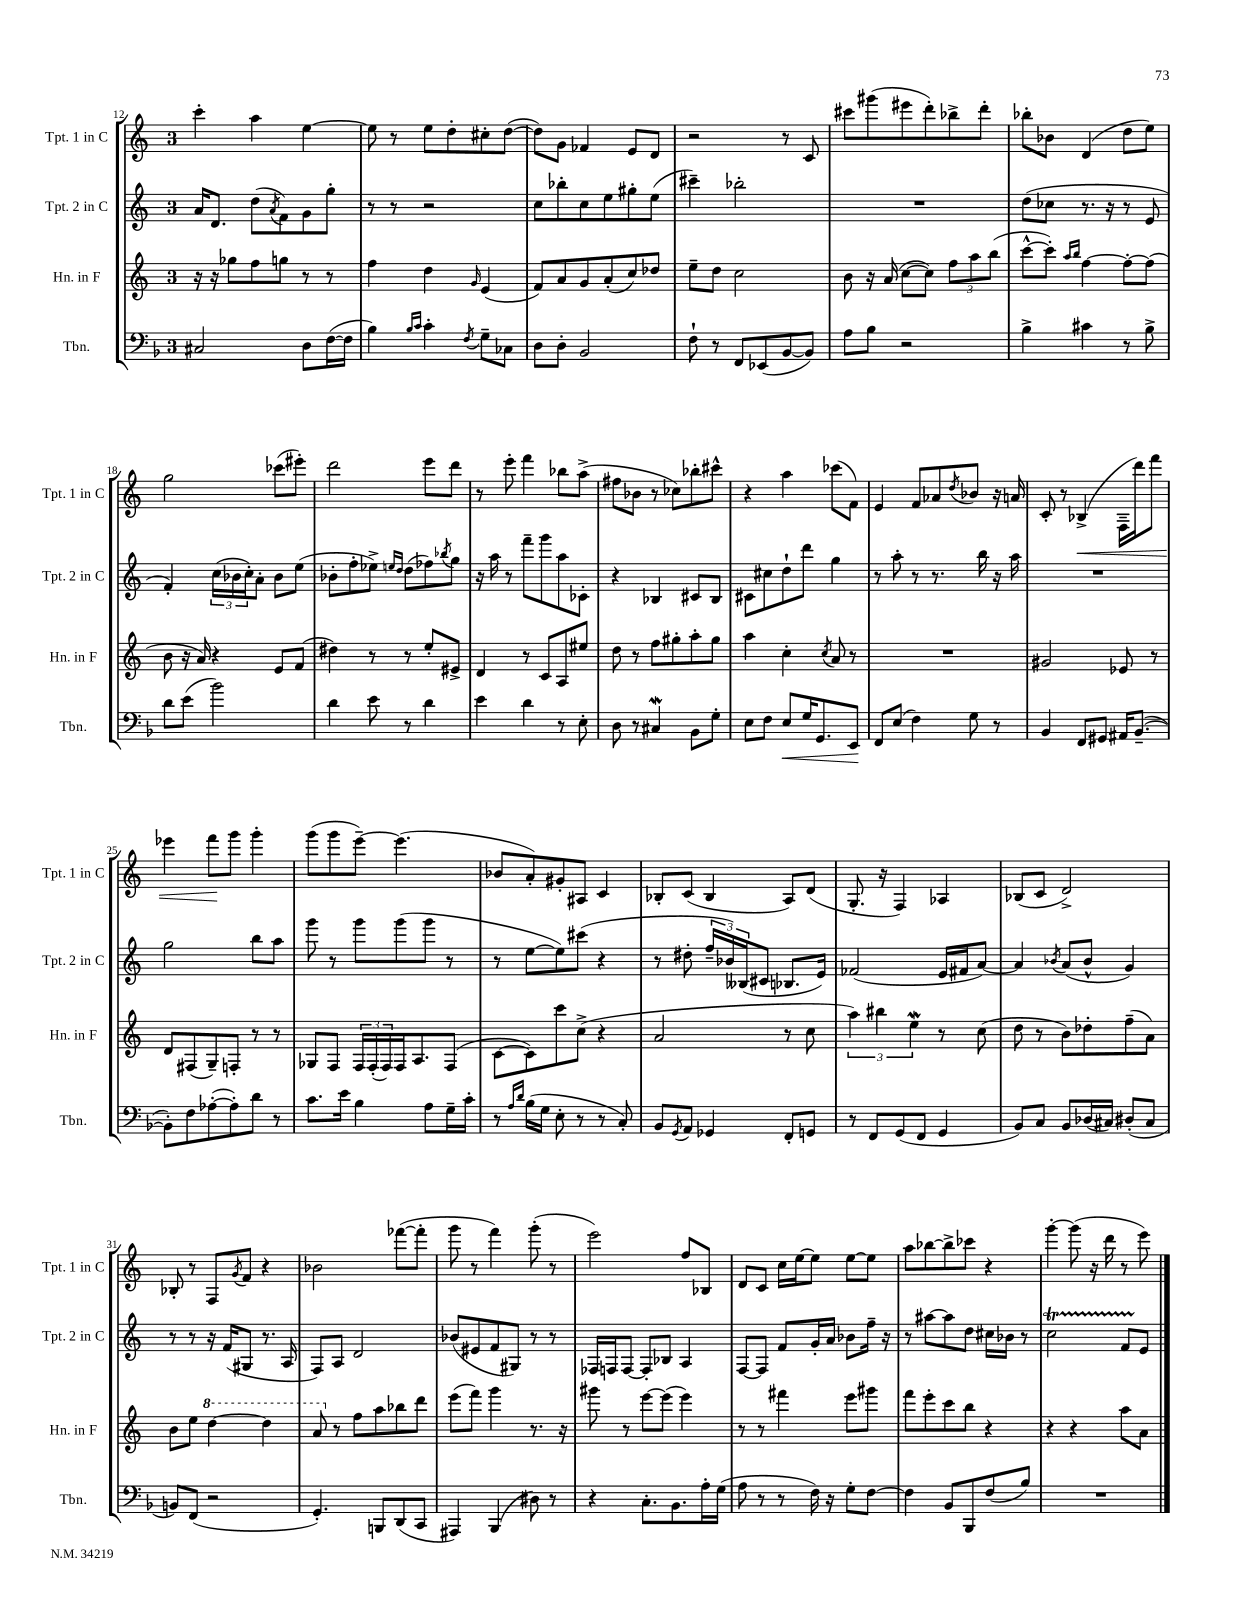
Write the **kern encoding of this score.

**kern	**dynam	**kern	**kern	**kern	**dynam
*part4	*part4	*part3	*part2	*part1	*part1
*staff4	*staff4	*staff3	*staff2	*staff1	*staff1
*I"Tbn.	*	*I"Hn. in F	*I"Tpt. 2 in C	*I"Tpt. 1 in C	*
*I'Tbn.	*	*I'Hn. in F	*I'Tpt. 2 in C	*I'Tpt. 1 in C	*
*clefF4	*	*clefG2	*clefG2	*clefG2	*
*k[b-]	*	*k[]	*k[]	*k[]	*
*M3/4	*	*M3/4	*M3/4	*M3/4	*
=12	=12	=12	=12	=12	=12
2C#X/	.	16r	16a/KL	4ccc'\	.
.	.	16r	8.d/J	.	.
.	.	8gg-X\L	.	.	.
.	.	8ff\	(8dd\L	4aa\	.
.	.	.	8qa/	.	.
.	.	8ggn\J	8f\)	.	.
8D\L	.	8r	8g\	[4ee\	.
([16F\L	.	8r	8gg'\J	.	.
16F\JJ]	.	.	.	.	.
=13	=13	=13	=13	=13	=13
4B-\)	.	4ff\	8r	8ee\]	.
.	.	.	8r	8r	.
16qqB-/LL	.	.	.	.	.
16qqc/JJ	.	.	.	.	.
4c'\	.	4dd\	2r	8ee\L	.
.	.	.	.	8dd'\	.
8qF/	.	16qqg/	.	.	.
8G~\L	.	(4e/	.	8cc#X'\	.
8C-X\J	.	.	.	([8dd\J	.
=14	=14	=14	=14	=14	=14
8D\L	.	8f/L)	8cc\L	8dd\L])	.
8D'\J	.	8a/	8bb-X'\	8g\J	.
2BB-/	.	8g/	8cc\	4f-X/	.
.	.	(8a'/	8ee\	.	.
.	.	8cc/)	8gg#X'\	8e/L	.
.	.	8dd-X/J	(8ee\J	8d/J	.
=15	=15	=15	=15	=15	=15
8F`\	.	8ee~\L	4ccc#X~\)	2r	.
8r	.	8dd\J	.	.	.
8FF/L	.	2cc\	2bb-X'\	.	.
(8EE-X/	.	.	.	.	.
[8BB-/	.	.	.	8r	.
8BB-/J])	.	.	.	8c/	.
=16	=16	=16	=16	=16	=16
8A\L	.	8b\	2.r	8ccc#X\L	.
8B-\J	.	16r	.	(8ggg#X\	.
.	.	(16a/	.	.	.
2r	.	[8cc\L	.	8eee#X\	.
.	.	8cc\J])	.	8ddd'\)	.
.	.	12ff\L	.	8bb-X^\	.
.	.	12aa\	.	.	.
.	.	.	.	8ddd'\J	.
.	.	(12bb\J	.	.	.
=17	=17	=17	=17	=17	=17
4B-^\	.	[8ccc^^\L	(8dd\L	8bb-X'\L	.
.	.	8ccc'\J])	8cc-X\J	8b-X\J	.
.	.	16qqaa/LL	.	.	.
.	.	16qqbb/JJ	.	.	.
4c#X\	.	[4ff\	8.r	(4d/	.
.	.	.	16r	.	.
8r	.	8ff'\L_	8r	8dd\L	.
8B-^\	.	(8ff\J]	8e/	8ee\J)	.
!!LO:LB:g=z
=18	=18	=18	=18	=18	=18
8d\L	.	8b\	4f'/)	2gg\	.
(8e\J	.	16r	.	.	.
.	.	16a/)	.	.	.
2b-\)	.	4r	(24cc\LL	.	.
.	.	.	24b-X\	.	.
.	.	.	24cc'\J)	.	.
.	.	.	8a'\J	.	.
.	.	8e/L	8b-\L	(8ccc-X\L	.
.	.	(8f/J	(8ee\J	8eee#X'\J)	.
=19	=19	=19	=19	=19	=19
4d\	.	4dd#X\)	8b-X'\L	2ddd\	.
.	.	.	8ff'\	.	.
8e\	.	8r	8ee-X^\J)	.	.
.	.	.	16qqeen/LL	.	.
.	.	.	16qqdd/JJ	.	.
8r	.	8r	(8dd\L	.	.
4d\	.	8ee'/L	8ff-X\)	8eee\L	.
.	.	.	8qbb-X/	.	.
.	.	8e#X^/J	8gg\J	8ddd\J	.
=20	=20	=20	=20	=20	=20
4e\	.	4d/	16r	8r	.
.	.	.	16aa\	.	.
.	.	.	8r	8eee'\	.
4d\	.	8r	8fff~\L	4fff\	.
.	.	8c/L	8ggg\	.	.
8r	.	8A/	8aa\	8bb-X\L	.
8E'\	.	8ee#X/J	8c-X'\J	(8aa^\J	.
=21	=21	=21	=21	=21	=21
8D\	.	8dd\	4r	8ff#X\L	.
8r	.	8r	.	8b-X\J	.
4C#XW/	.	8ff\L	4B-X/	8r	.
.	.	8gg#X'\	.	8cc-X\L)	.
8BB-\L	.	8aa'\	8c#X/L	8bb-X'\	.
8G'\J	.	8gg#\J	8B-/J	8ccc#X^^\J	.
=22	=22	=22	=22	=22	=22
8E\L	.	4aa\	8c#X\L	4r	.
8F\J	.	.	8cc#X\	.	.
!	!LO:HP:b	!	!	!	!
8E/L	<	4cc'\	8dd`\	4aa\	.
16G/K	.	.	8ddd\J	.	.
8.GG/	.	.	.	.	.
.	.	8qcc/	.	.	.
.	.	8a/	4gg\	(8ccc-X\L	.
8EE/J	.	8r	.	8f\J)	.
.	[	.	.	.	.
=23	=23	=23	=23	=23	=23
8FF/L	.	2.r	8r	4e/	.
(8E/J	.	.	8aa'\	.	.
4F\)	.	.	8r	8f/L	.
.	.	.	8.r	8a-X/	.
.	.	.	.	8qdd/	.
8G\	.	.	.	8b-X/J	.
.	.	.	16bb\	.	.
8r	.	.	16r	16r	.
.	.	.	16aa\	16an/	.
=24	=24	=24	=24	=24	=24
4BB-/	.	2g#X/	2.r	8c'/	.
.	.	.	.	8r	.
!	!	!	!	!	!LO:HP:b
8FF/L	.	.	.	(4B-X^/	<
8GG#X/J	.	.	.	.	.
16AA#X/KL	.	8e-X/	.	16F~\LL	.
([8.BB-~/J	.	.	.	16ddd\J)	.
.	.	8r	.	8fff\J	.
!!LO:LB:g=z
=25	=25	=25	=25	=25	=25
8BB-'\L])	.	8d/L	2gg\	4eee-X\	.
8F\	.	(8F#X/	.	.	.
([8A-X'\	.	8G~/)	.	8fff\L	.
8A-'\])	.	8Fn'/J	.	8ggg\J	[
8d\J	.	8r	8bb\L	4ggg'\	.
8r	.	8r	8aa\J	.	.
=26	=26	=26	=26	=26	=26
8.c\L	.	8G-X/L	8ggg\	(8ggg\L	.
.	.	8F/J	8r	8ggg\	.
16e\Jk	.	.	.	.	.
4B-\	.	24F/LL	8ggg\L	[8eee~\J)	.
.	.	(24F'/	.	.	.
.	.	24F/)	.	.	.
.	.	16F/J	(8ggg\	(4.eee\]	.
.	.	8.A/	.	.	.
8A\L	.	.	8ggg\J	.	.
16G~\L	.	(8F/J	8r	.	.
16c'\JJ	.	.	.	.	.
=27	=27	=27	=27	=27	=27
8r	.	[8c\L	8r	8b-X/L	.
16qqA/LL	.	.	.	.	.
16qqd/JJ	.	.	.	.	.
(16B-\LL	.	8c\])	[8ee\L	8a'/)	.
16G\JJ	.	.	.	.	.
8E'\	.	8ccc\	8ee\])	8g#X'/	.
8r	.	(8cc^\J	(8ccc#X\J	8A#X/J	.
8r	.	4r	4r	4c/	.
8C'/)	.	.	.	.	.
=28	=28	=28	=28	=28	=28
8BB-/L	.	2a/	8r	8B-X'/L	.
8qGG/	.	.	.	.	.
8AA/J	.	.	8dd#X'\	(8c/J	.
4GG-X/	.	.	24ff~/LL	4B-/	.
.	.	.	24b-X/)	.	.
.	.	.	(24B--X/J	.	.
.	.	.	8c#X/J	.	.
8FF'/L	.	8r	8.B-X/L	8A/L)	.
8GGn/J	.	8cc\	.	(8d/J	.
.	.	.	16e/Jk)	.	.
=29	=29	=29	=29	=29	=29
8r	.	6aa\)	(2f-X/	8.G'/	.
8FF/L	.	.	.	.	.
.	.	6bb#X\	.	.	.
.	.	.	.	16r	.
(8GG/	.	.	.	4F/)	.
.	.	6eeW\	.	.	.
8FF/J	.	.	.	.	.
4GG/	.	8r	16e/LL	4A-X/	.
.	.	.	16f#X/J	.	.
.	.	(8cc\	[8a/J)	.	.
=30	=30	=30	=30	=30	=30
8BB-/L)	.	8dd\	4a/]	(8B-X/L	.
8C/J	.	8r	.	8c/J	.
.	.	.	8qb-X/	.	.
8BB-/L	.	8b\L)	(8a/L	2d^/)	.
(16D-X/L	.	8dd-X'\	8b-^^/J	.	.
16C#X/JJ)	.	.	.	.	.
(8D#X'/L	.	(8ff~\	4g/)	.	.
8C#/J	.	8a\J)	.	.	.
!!LO:LB:g=z
=31	=31	=31	=31	=31	=31
8BBn/L)	.	8b\L	8r	8B-X'/	.
(8FF/J	.	8ee\J	8r	8r	.
*	*	*8va	*	*	*
2r	.	[4ddd\	16r	8F/L	.
.	.	.	(16f/KL	.	.
.	.	.	.	8qg/	.
.	.	.	8G#X/J	8f/J	.
.	.	4ddd\]	8.r	4r	.
.	.	.	16A/	.	.
=32	=32	=32	=32	=32	=32
4.GG'/)	.	8aa/	8F/L)	2b-X\	.
*	*	*X8va	*	*	*
.	.	8r	8A/J	.	.
.	.	8ff\L	2d/	.	.
8BBBn/L	.	8aa\	.	.	.
(8DD/	.	8bb-X\	.	([8fff-X\L	.
8CC/J	.	8ddd\J	.	8fff-'\J]	.
=33	=33	=33	=33	=33	=33
4AAA#X/)	.	(8eee\L	(8b-X/L	8ggg\	.
.	.	8fff\J)	8e#X/	8r	.
(4BBB-/	.	4ggg\	8f/	4fff\)	.
.	.	.	8G#X/J)	.	.
8D#X\)	.	8.r	8r	(8ggg'\	.
8r	.	.	8r	8r	.
.	.	16r	.	.	.
=34	=34	=34	=34	=34	=34
4r	.	8ggg#X\	16F-X/LL	2eee\)	.
.	.	.	16Fn/J	.	.
.	.	8r	[8F/J	.	.
8.C'\L	.	[8eee\L	8F'/L]	.	.
.	.	(8eee\J]	8B-X/J	.	.
8.BB-\	.	.	.	.	.
.	.	4eee\)	4A/	8ff/L	.
16A'\L	.	.	.	8B-X/J	.
(16G\JJ	.	.	.	.	.
=35	=35	=35	=35	=35	=35
8A\	.	8r	[8F/L	8d/L	.
8r	.	8r	8F/J]	8c/J	.
8r	.	4fff#X\	8f/L	16cc\LL	.
.	.	.	.	[16ee\J	.
16F\)	.	.	16g'/L	8ee\J]	.
16r	.	.	16a/JJ	.	.
8G'\L	.	8eee\L	8b-X\L	[8ee\L	.
[8F\J	.	8ggg#X\J	16ff~\Jk	8ee\J]	.
.	.	.	16r	.	.
=36	=36	=36	=36	=36	=36
4F\]	.	8fff\L	8r	8aa\L	.
.	.	8eee'\	[8aa#X\L	[8bb-X\	.
8BB-/L	.	8ccc\	8aa#\]	8bb-^\]	.
8BBB-/	.	8bb\J	8dd\J	8ccc-X\J	.
(8F/	.	4r	16cc#X\LL	4r	.
.	.	.	16b-X\JJ	.	.
8B-/J)	.	.	8r	.	.
=37	=37	=37	=37	=37	=37
2.r	.	4r	2ccT\	[4ggg'\	.
.	.	4r	.	(8ggg\]	.
.	.	.	.	16r	.
.	.	.	.	16ddd\	.
.	.	8aa\L	8fTTT/L	8r	.
.	.	8a\J	8e/J	8eee\)	.
==	==	==	==	==	==
*-	*-	*-	*-	*-	*-
